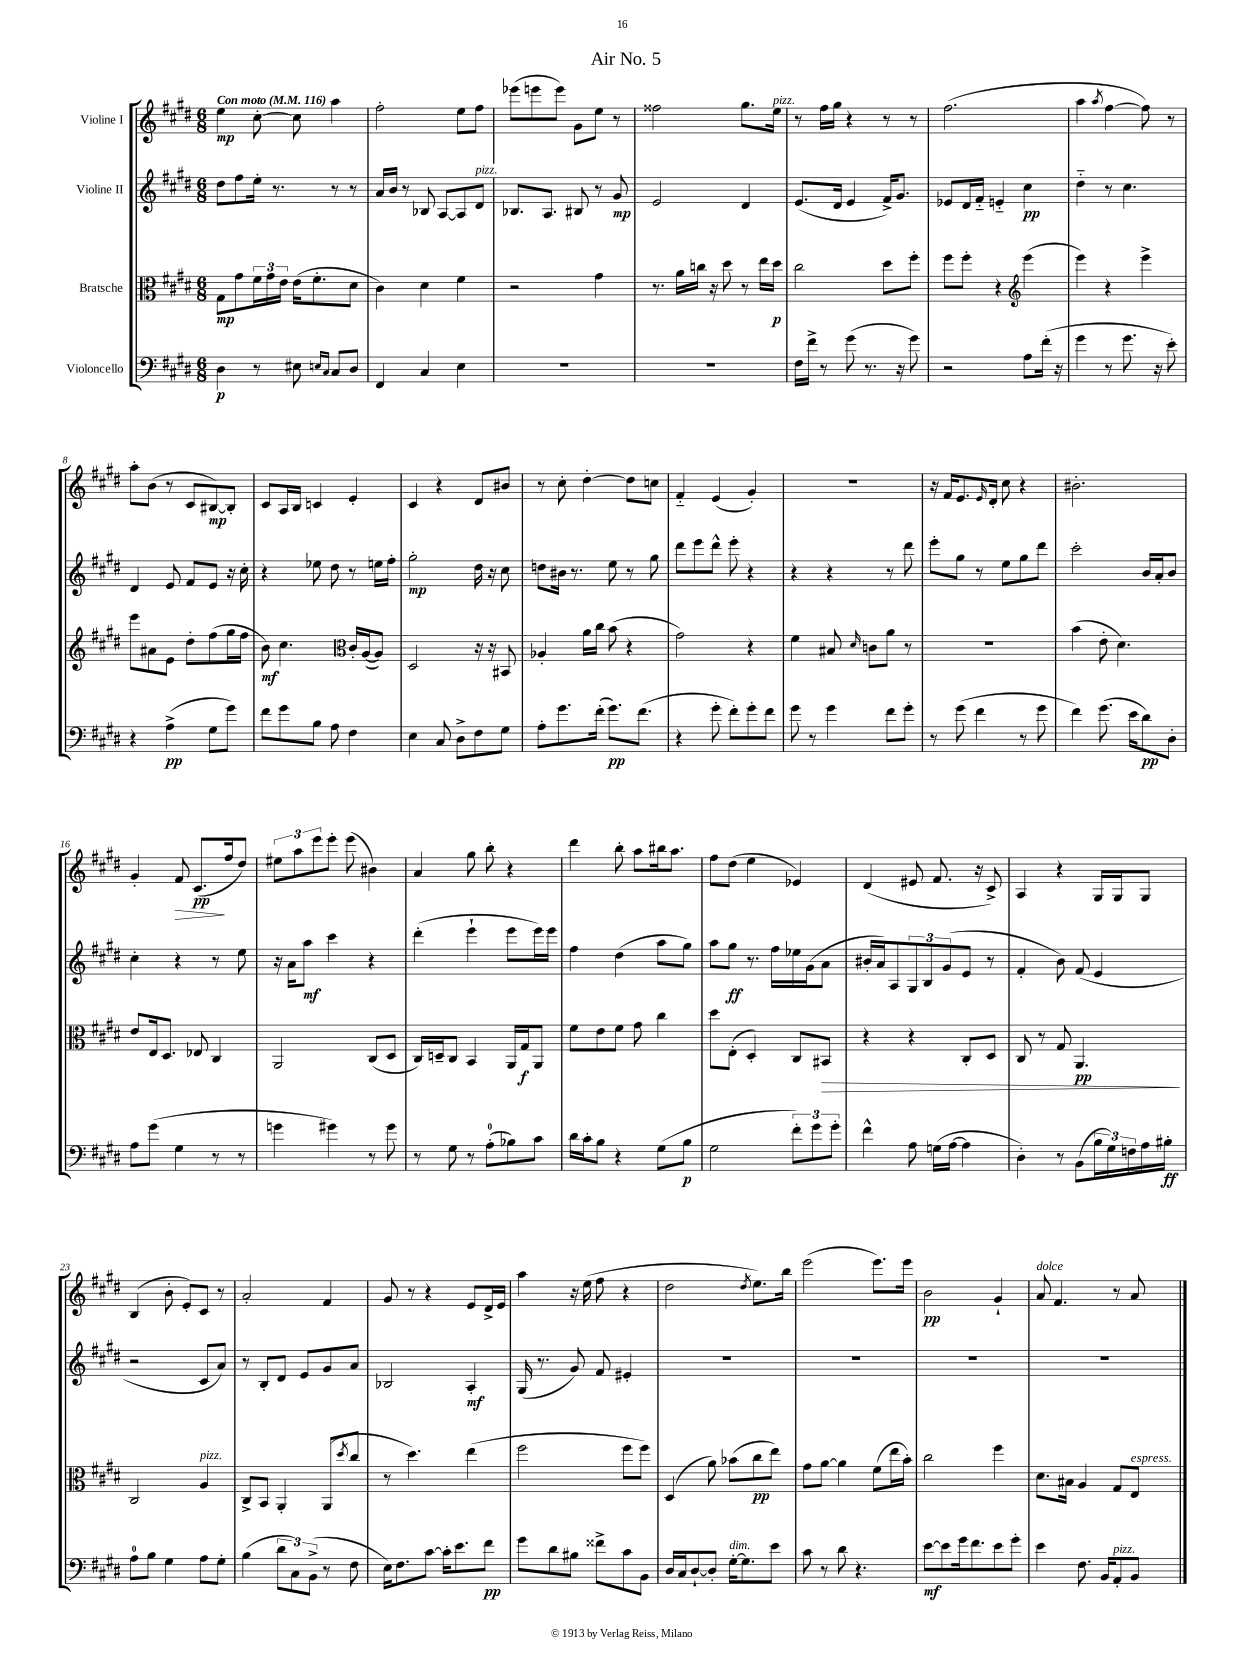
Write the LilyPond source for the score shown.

\header { title = "Air No. 5" }
<<
\new StaffGroup <<
\new Staff = "s0" \with { instrumentName = "Violine I" } {
    \clef treble \key e \major \numericTimeSignature \time 6/8 \tempo "Con moto" 4 = 116
    e''4\mp cis''8~-. cis''8 a''4 |
    fis''2-. e''8 fis''8 |
    ees'''8( e'''8 e'''8) gis'8 e''8 r8 |
    fisis''2 gis''8. e''16^\markup { \italic "pizz." } |
    r8 fis''16 gis''16 r4 r8 r8 |
    fis''2.( |
    a''4 \acciaccatura { a''8 } fis''4~ fis''8) r8 |
    a''8-. b'8( r8 cis'8 bis8~\mp) bis8-. |
    cis'8 a16 b16 c'4 e'4-. |
    cis'4 r4 dis'8 bis'8 |
    r8 cis''8-. dis''4~-. dis''8 c''8 |
    fis'4-_ e'4( gis'4-.) |
    R2. |
    r16 fis'16 e'8. \grace { e'16 } dis'16-. cis''8 r4 |
    bis'2.-. |
    gis'4-. fis'8\> cis'8.\pp\!( fis''16 dis''8) |
    \tuplet 3/2 { eis''8 a''8 e'''8 } e'''8-. e'''8( bis'4) |
    a'4 gis''8 b''8-. r4 |
    dis'''4 b''8-. a''8 bis''16 a''8. |
    fis''8 dis''8( e''4 ees'4) |
    dis'4( eis'8 fis'8. r16 cis'8->) |
    a4 r4 gis16 gis16 gis8 |
    b4( b'8-. e'8-.) cis'8 r8 |
    a'2-. fis'4 |
    gis'8 r8 r4 e'8 dis'16-> e'16 |
    a''4 r16 e''16( fis''8 r4 |
    dis''2 \acciaccatura { dis''8 } e''8.) b''16 |
    e'''2( e'''8.) e'''16 |
    b'2\pp gis'4-! |
    a'8^\markup { \italic "dolce" } fis'4. r8 a'8 \bar "|." |
}
\new Staff = "s1" \with { instrumentName = "Violine II" } {
    \clef treble \key e \major \numericTimeSignature \time 6/8
    dis''8 fis''8 e''16-. r8. r8 r8 |
    a'16 b'16 r8 bes8 a8~ a8 dis'8^\markup { \italic "pizz." } |
    bes8. a8. bis8 r8 gis'8\mp |
    e'2 dis'4 |
    e'8.( dis'16 e'4 fis'16->) gis'8. |
    ees'8 dis'16 fis'16-_ e'4-_ cis''4\pp |
    dis''4-_ r8 cis''4. |
    dis'4 e'8 fis'8 e'8 r16 cis''16-. |
    r4 ees''8 dis''8 r8 e''16 fis''16-. |
    gis''2-.\mp dis''16 r16 cis''8 |
    d''8 bis'16 r8. e''8 r8 gis''8 |
    dis'''8 e'''8 dis'''8-^ e'''8-. r4 |
    r4 r4 r8 dis'''8 |
    e'''8-. gis''8 r8 e''8 gis''8 dis'''8 |
    cis'''2-. b'16 a'16-. b'8 |
    cis''4-. r4 r8 e''8 |
    r16 a'16 a''8\mf cis'''4 r4 |
    dis'''4-.( e'''4-! e'''8 e'''16) e'''16 |
    fis''4 dis''4( a''8 gis''8) |
    a''8 gis''8\ff r8. fis''16 ees''16 gis'16( a'8 |
    bis'16-. a'16) a8 \tuplet 3/2 { gis8 b8 gis'8( } e'8 r8 |
    fis'4-. b'8) fis'8( e'4 |
    r2 cis'8 a'8) |
    r8 b8-. dis'8 e'8 gis'8 a'8 |
    bes2 a4-.\mf |
    gis16( r8. gis'8) fis'8 eis'4-. |
    R2. |
    R2. |
    R2. |
    R2. \bar "|." |
}
\new Staff = "s2" \with { instrumentName = "Bratsche" } {
    \clef alto \key e \major \numericTimeSignature \time 6/8
    gis8\mp gis'8 \tuplet 3/2 { fis'16 gis'16 e'16 } e'16( fis'8.-. dis'8 |
    cis'4) dis'4 fis'4 |
    r2 gis'4 |
    r8. a'16 c''16 r16 dis''8 r8 e''16 dis''16\p |
    cis''2 dis''8 fis''8-. |
    fis''8 fis''8-. r4 \clef treble e'''4( |
    e'''4) r4 e'''4-> |
    e'''8 ais'8 e'8 dis''8-. fis''8( gis''16 fis''16 |
    b'8\mf) cis''4. \clef alto cis'16-. a16~( a8) |
    dis2 r16 r16 bis,8 |
    aes4-. a'16 cis''16 b'8( r4 |
    gis'2) r4 |
    fis'4 bis8 \grace { dis'16 } c'8 a'8 r8 |
    R2. |
    b'4( e'8-. dis'4.) |
    e'8 e16 dis8. ees8 cis4 |
    a,2 cis8( dis8 |
    cis16) d16-- cis8 b,4 a,16 gis16\f a,8 |
    fis'8 e'8 fis'8 gis'8 cis''4 |
    dis''8 e8-.( dis4-.) cis8 bis,8\> |
    r4 r4 cis8-. dis8 |
    cis8 r8 gis8 a,4.\pp\! |
    cis2 a4^\markup { \italic "pizz." } |
    cis8-> b,8 a,4-. a,8( \acciaccatura { dis''8 } cis''8 |
    r8 dis''4.) e''4( |
    fis''2 fis''8 fis''8) |
    dis4( a'8) bes'8( cis''8\pp e''8) |
    gis'8 a'8~ a'4 fis'8( e''16 b'16-.) |
    cis''2 fis''4 |
    dis'8. bis16 a4 gis8 e8^\markup { \italic "espress." } \bar "|." |
}
\new Staff = "s3" \with { instrumentName = "Violoncello" } {
    \clef bass \key e \major \numericTimeSignature \time 6/8
    dis4\p r8 eis8 \grace { e16 cis16 } cis8 dis8 |
    fis,4 cis4 e4 |
    R2. |
    R2. |
    fis16 fis'16-> r8 gis'8( r8. r16 gis'8) |
    r2 a8 fis'16-.( r16 |
    gis'4 r8 gis'8. r16 e'8-.) |
    r4 a4->\pp( gis8 gis'8) |
    fis'8 gis'8 b8 a8 fis4 |
    e4 cis8 dis8-> fis8 gis8 |
    a8-. gis'8. fis'16-.( gis'8.\pp) fis'8.( |
    r4 gis'8-. fis'8-.) gis'8-. fis'8 |
    gis'8 r8 gis'4 fis'8 gis'8-. |
    r8 gis'8( fis'4 r8 gis'8 |
    fis'4) gis'8.( e'16 dis'8\pp) dis8-. |
    a8 gis'8( gis4 r8 r8 |
    g'4 gis'4) r8 gis'8 |
    r8 gis8 r8 a8-0-.( bes8) cis'8 |
    dis'16 cis'16-. b8 r4 gis8( b8\p |
    gis2 \tuplet 3/2 { fis'8-.) gis'8 gis'8-. } |
    fis'4-^ a8 g16( a16~ a4 |
    dis4-.) r8 b,8( \tuplet 3/2 { b16 gis16) f16 } a16 bis16-.\ff |
    a8-0 b8 gis4 a8 gis8-. |
    b4( \tuplet 3/2 { dis'8 cis8) b,8->( } r8 fis8 |
    e16) fis8. cis'8~ cis'16-. e'8. fis'8\pp |
    gis'8 dis'8 bis8 fisis'8-> cis'8 b,8 |
    dis16 cis16 dis8~-! dis8-. gis16~-.^\markup { \italic "dim." } gis8. e'8 |
    cis'8 r8 dis'8 r4. |
    e'8~\mf e'8 gis'16 fis'8. e'8 gis'8-. |
    e'4 fis8. b,16 a,8-.^\markup { \italic "pizz." } b,8 \bar "|." |
}
>>
>>
